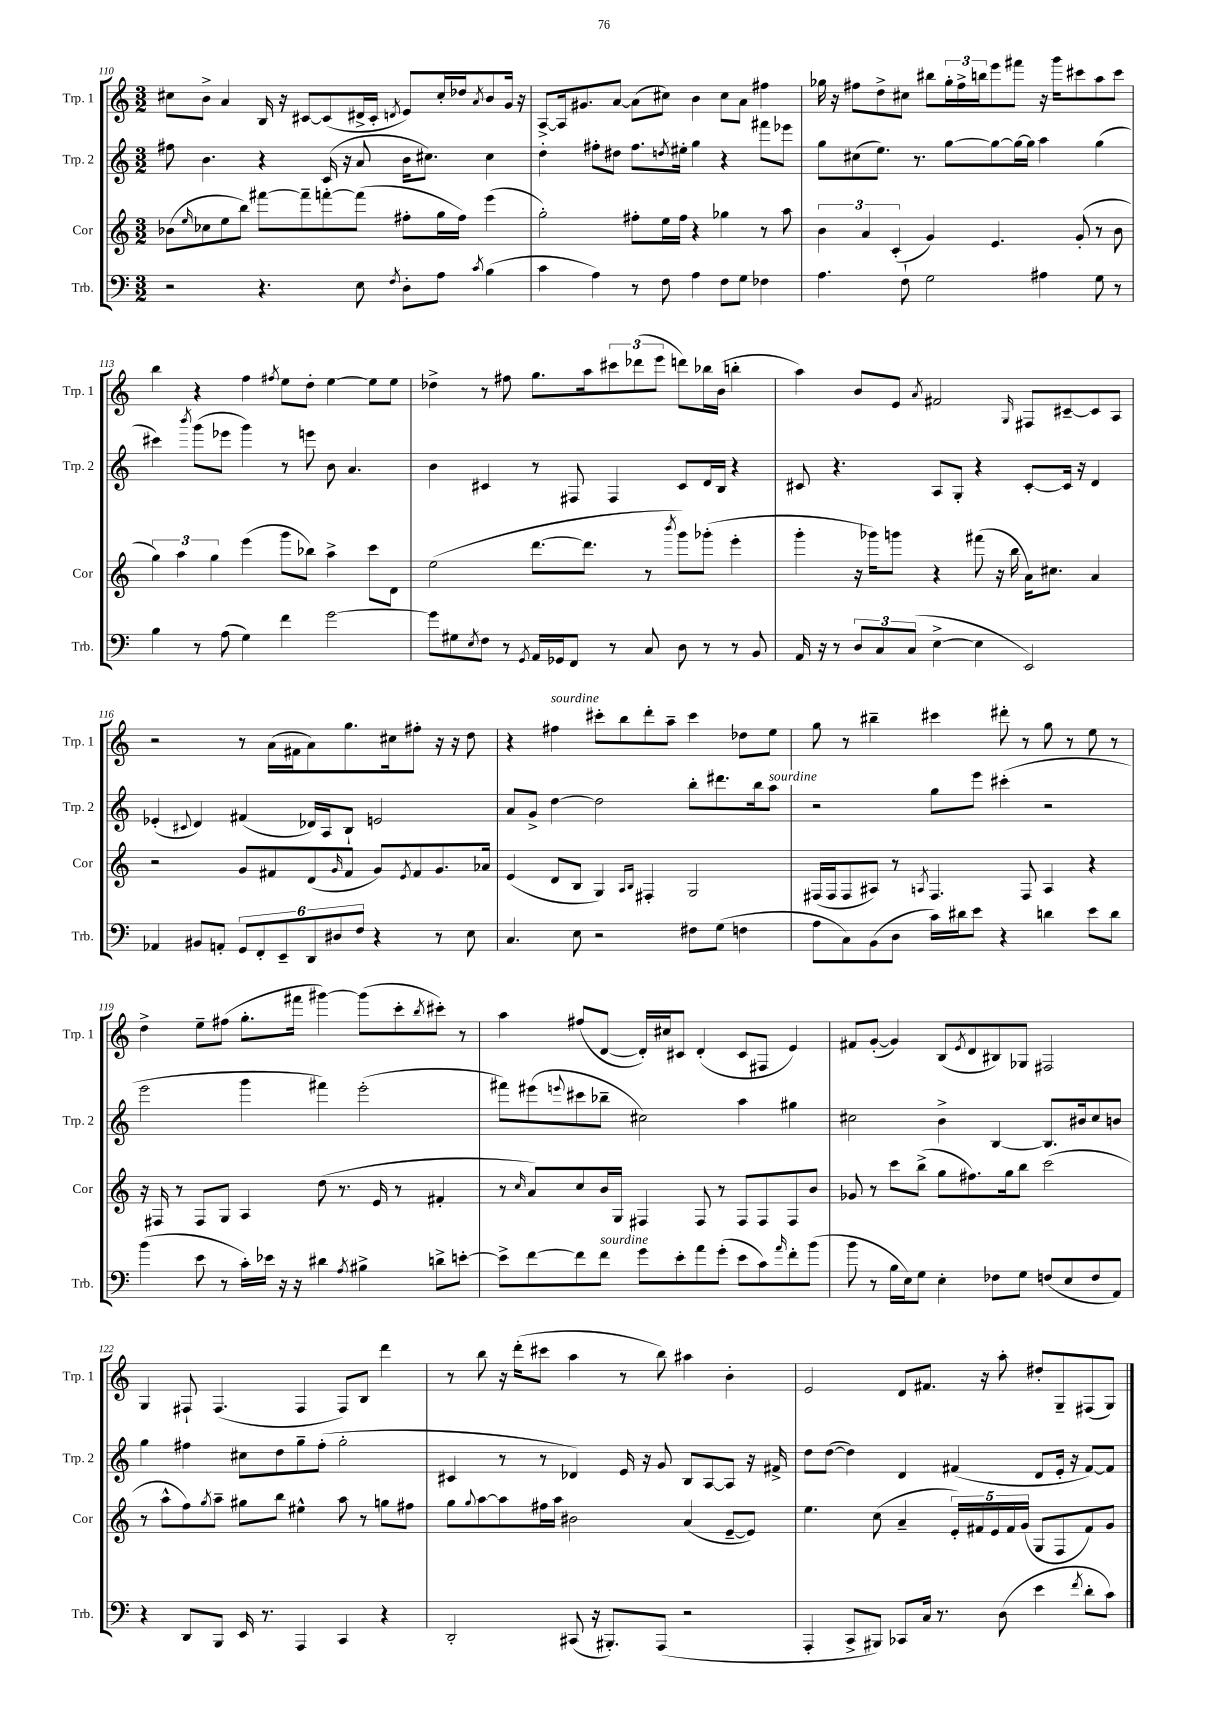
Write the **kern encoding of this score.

**kern	**kern	**kern	**kern
*staff4	*staff3	*staff2	*staff1
*clefF4	*clefG2	*clefG2	*clefG2
*k[]	*k[]	*k[]	*k[]
*M3/2	*M3/2	*M3/2	*M3/2
2r	(8b-	8ff#	8cc#
.	16qqee	.	.
.	8cc-	4.b	8b^
.	8ee	.	4a
.	8bb)	.	.
4.r	[8fff#	4r	16B
.	.	.	16r
.	8fff#~]	.	[8c#
.	[8fff'	(16c	(8c#]
.	.	16r	.
8E	(8fff]	8a	16d#^
.	.	.	16c#'
8qF	.	.	8qd
8D'	8ff#'	16b	8e)
.	.	8.cc#)	.
8A	16gg	.	16cc#'
.	16ff#)	.	16dd-
8qc	.	.	8qa
(4B	(4eee	4cc#	8b
.	.	.	16g
.	.	.	16r
=	=	=	=
4c	2gg')	4dd'	[8A^
.	.	.	16A]
.	.	.	8.g#
4A)	.	8ff#'	.
.	.	8dd#	[8a
8r	8ff#'	8.ff#	(8a]
8F	16ee	.	8cc#)
.	.	8qdd	.
.	16ff#	16ee#'	.
4A	4r	4gg	4b
8F	4gg-	4r	8cc#
8G	.	.	8a
4F-	8r	8fff#	4ff#
.	8aa	8eee-	.
=	=	=	=
4.A	6b	8gg	16gg-
.	.	.	16r
.	.	(8cc#	8ff#
.	6a	.	.
.	.	8.ee)	8dd^
.	(6c'	.	.
8F`	.	.	8cc#
.	.	8.r	.
2G	4g)	.	8bb#
.	.	[8gg	24gg-'
.	.	.	24ff#^
.	.	.	24bb
.	4.e	8gg_	8eee
.	.	16gg_	8fff#
.	.	16gg]	.
4A#	.	4aa	16r
.	.	.	16ggg
.	(8g'	.	8ccc#
8G	8r	(4gg	8aa
8r	8b	.	8ccc#
=	=	=	=
4B	6gg)	4ccc#)	4bb
.	6aa	.	.
.	.	8qbbb	.
8r	.	(8ggg	4r
.	6gg	.	.
(8A	.	8eee-	.
4G)	(4eee	4ggg)	4ff
.	.	.	8qff#
4f	8ggg	8r	8ee
.	8bb-)	8eee	8dd'
[2g	4aa^	8b	[4ee
.	.	4.a	.
.	8ccc	.	8ee]
.	8d	.	8ee
=	=	=	=
8g]	(2ee	4b	4dd-^
8G#	.	.	.
8qE	.	.	.
8F	.	4c#	8r
8r	.	.	8ff#
8qGG	.	.	.
16AA	[8.ddd	8r	8.gg
16GG-	.	.	.
8FF	.	8F#	.
.	8.ddd]	.	16aa
8r	.	4F#	12ccc#
.	.	.	(12ddd-
8C	8r	.	.
.	.	.	12eee
.	8qbbb	.	.
8D	8ggg)	8c#	8ddd)
8r	(8ggg-'	16d	16bb-
.	.	16B	(16b
8r	4eee'	4r	4bb'
8BB	.	.	.
=	=	=	=
16AA	4ggg'	8c#	4aa)
16r	.	.	.
8r	.	4.r	.
12D	16r	.	8b
.	16ggg-)	.	.
12C	.	.	.
.	8ggg	.	8e
(12C	.	.	.
.	.	.	8qa
[4E^	4r	8A	2f#
.	.	8G'	.
4E]	(8fff#	4r	.
.	16r	.	.
.	16bb	.	.
.	.	.	16qqG
2EE)	16a)	[8c#'	8F#
.	8.cc#	.	.
.	.	16c#]	[8c#~
.	.	16r	.
.	4a	4d	8c#]
.	.	.	8A
=	=	=	=
4AA-	2r	(4e-'	2r
.	.	8qqc#	.
8BB#	.	4d)	.
8AA'	.	.	.
12GG	8g	(4f#	8r
12FF'	.	.	.
.	8f#	.	(16a
12EE~	.	.	.
.	.	.	16f#
12DD	(8d	16d-)	8a)
.	.	16A	.
12D#	.	.	.
.	16qqg	.	.
.	8f#	8B`	8.gg
12F	.	.	.
4r	8g)	2e	.
.	.	.	16cc#
.	8qe	.	.
.	8f#	.	8ff#'
8r	8.g	.	16r
.	.	.	16r
8E	.	.	8dd
.	16a-	.	.
=	=	=	=
4.C	(4e	8a	4r
.	.	8g^	.
.	8d	[4dd	4ff#
8E	8B	.	.
2r	4G)	2dd]	8ccc#'
.	.	.	8bb
.	16qqA	.	.
.	16qqB	.	.
.	4F#'	.	8ddd'
.	.	.	8aa~
8F#	2G	8bb'	4ccc#
(8G	.	8.ddd#	.
4F	.	.	8dd-
.	.	16bb	.
.	.	8aa	8ee
=	=	=	=
8A	(16F#	2r	8gg
.	16F#	.	.
8C)	8F#	.	8r
(8BB	8A#)	.	4bb#~
8D	8r	.	.
.	8qA	.	.
16c)	4.F#	8gg	4ccc#
16d#	.	.	.
8e	.	8eee	.
4r	.	(4ccc#'	8ddd#'
.	8F#	.	8r
4d	4A	2r	8gg
.	.	.	8r
8e	4r	.	8ee
8d	.	.	8r
=	=	=	=
(4b	16r	2eee	4dd^
.	16F#	.	.
.	8r	.	.
8e	8F#	.	8ee~
8r	8G	.	(8ff#
16c')	4A	4ggg	8.gg'
16e-	.	.	.
16r	.	.	.
16r	.	.	16fff#
4d#	(8dd	4fff#)	[4ggg#)
.	8.r	.	.
8qA	.	.	.
4B#^	.	(2eee'	(8ggg#]
.	16e	.	.
.	8r	.	8ccc'
.	.	.	8qbb
8d^	4f#'	.	8ccc#')
[8e'	.	.	8r
=	=	=	=
8e^]	8r	8fff#)	4aa
.	16qqcc	.	.
[8f	8a)	(8eee#	.
.	.	8qqeee	.
8f]	8cc	8ccc#	(8ff#
8f	16b	8bb-~	[8d
.	16G	.	.
8g	4F#	2cc#)	16d'])
.	.	.	16cc#
8e'	.	.	8c#
8a	8F#	.	(4d'
(8g'	8r	.	.
8e	8F#	4aa	8c#
8c)	8F#	.	8F#
16qqa	.	.	.
8f'	8F#	4gg#	4e)
(8b	8b	.	.
=	=	=	=
8b	8g-	2cc#	8f#
8r	8r	.	([8g'
16B	8ccc	.	4g])
16E)	.	.	.
8G	(8bb^	.	.
4E'	8gg	4b^	(8B
.	.	.	8qe
.	8.ff#)	.	8d
8F-	.	[4B	8B#)
.	16gg	.	.
8G	8bb	.	8G-
(8F	(2ccc	8.B]	2F#
8E	.	.	.
.	.	16b#	.
8F	.	8cc#	.
8AA)	.	8b	.
=	=	=	=
4r	8r	4gg	4G
.	8aa^^	.	.
8DD	8ff)	4ff#	8F#`
.	8qgg	.	.
8BBB	8aa~	.	(4.F#
16EE	8gg#	8cc#	.
8.r	.	.	.
.	8bb	8dd	.
4AAA	4ee#^^	8gg~	4F#
.	.	(8ff#'	.
4CC	8aa	2gg'	8F#)
.	8r	.	8B
4r	8gg	.	4ddd
.	8ff#	.	.
=	=	=	=
2DD'	8gg	4c#	8r
.	8qqgg	.	.
.	[8aa	.	8bb
.	8aa]	8r	16r
.	.	.	(16ddd'
.	16ff#	8r	8ccc#
.	16aa	.	.
(8CC#	2b#	4d-)	4aa
16r	.	.	.
8.BBB#')	.	.	.
.	.	16e	8r
.	.	16r	.
(8AAA	.	8g	8bb)
2r	(4a	8B	4aa#
.	.	[8A	.
.	[8e~	8A]	4b'
.	8e])	16r	.
.	.	16f#^	.
=	=	=	=
4AAA'	4.ee	8dd	2e
.	.	([8dd	.
8CC^	.	4dd])	.
8BBB#)	(8cc	.	.
8CC-	4a~	4d	8d
16C	.	.	8.f#
8.r	.	.	.
.	20e')	(4f#	.
.	20f#	.	.
.	.	.	16r
.	20e	.	.
(8D	.	.	8aa'
.	20f#	.	.
.	(20g	.	.
4e	8G	8d	8dd#'
.	8F	16e'	8G~
.	.	16r	.
8qf	.	.	.
8d'	8f#)	[8f#)	(8F#
8c)	8g	8f#]	8G)
==	==	==	==
*-	*-	*-	*-
